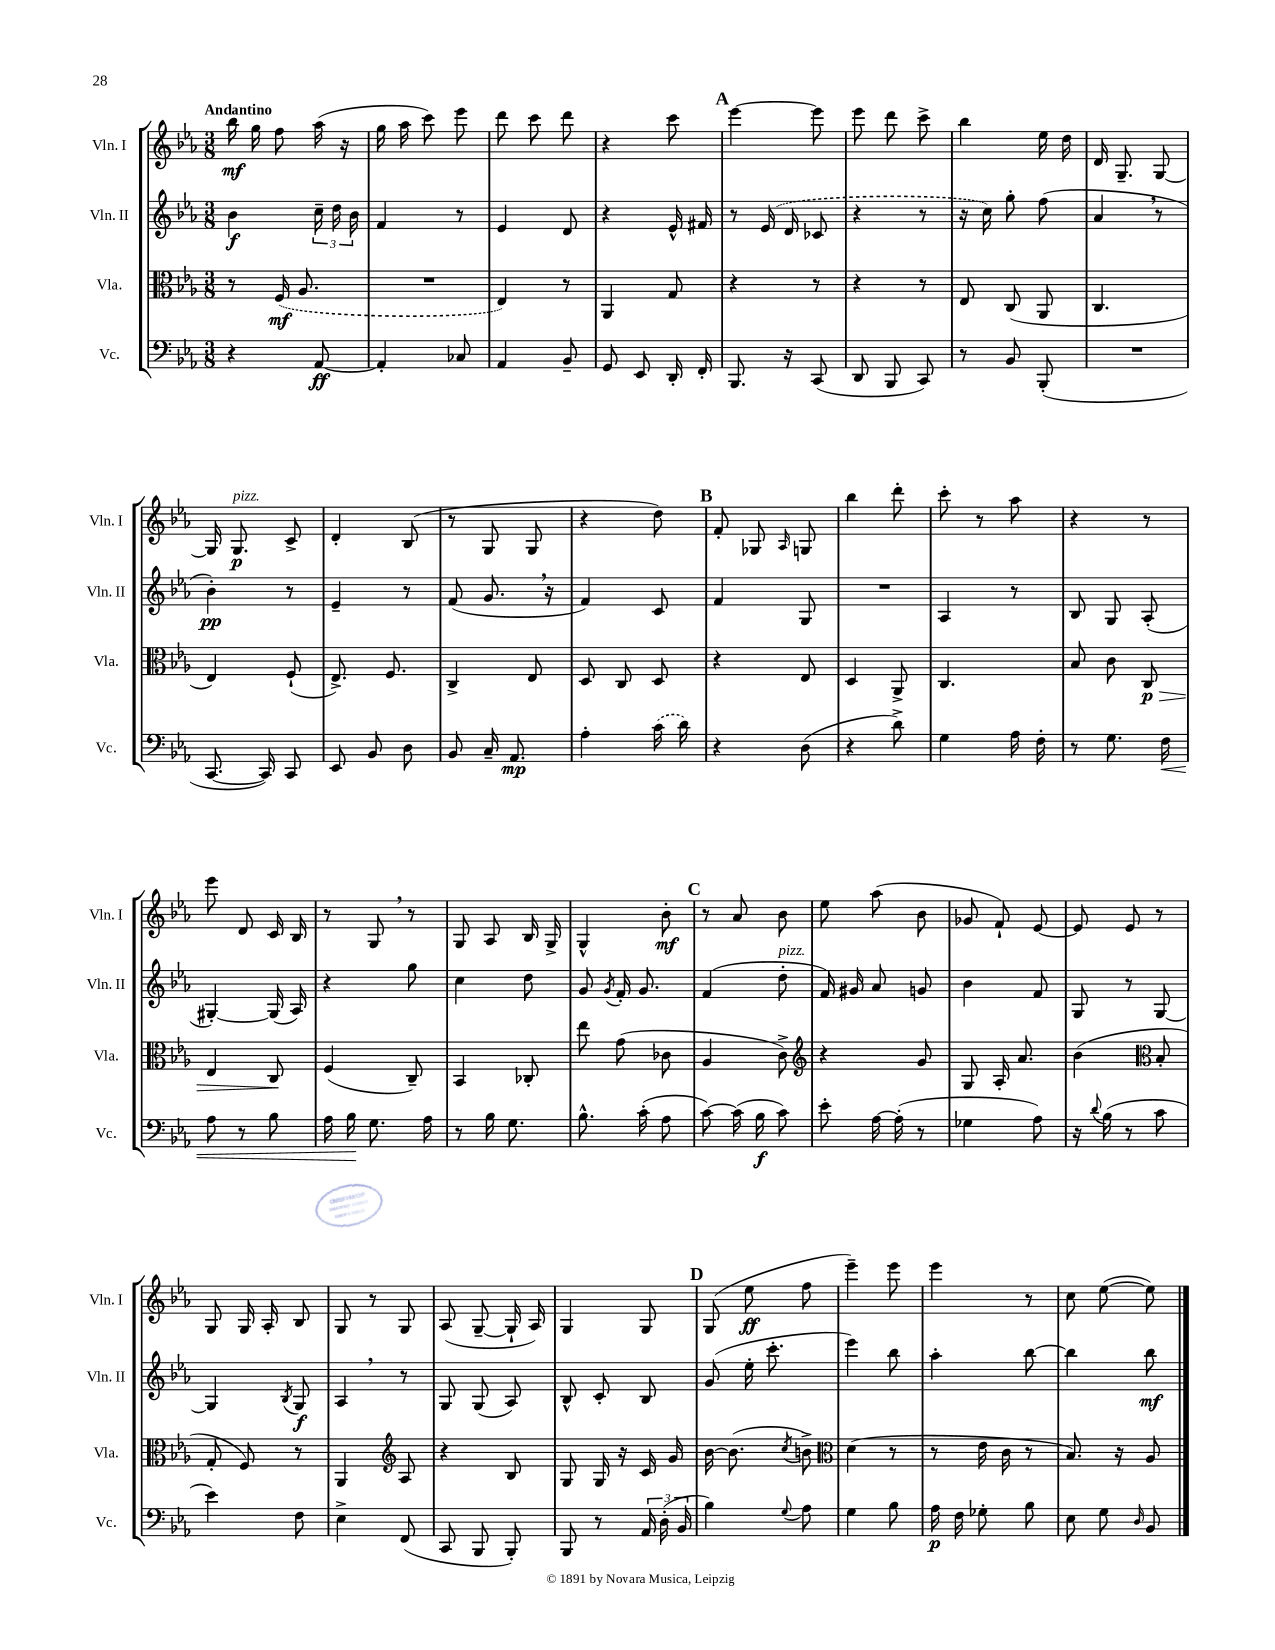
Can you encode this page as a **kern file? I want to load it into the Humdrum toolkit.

**kern	**dynam	**kern	**dynam	**kern	**dynam	**kern	**dynam
*part4	*part4	*part3	*part3	*part2	*part2	*part1	*part1
*staff4	*staff4	*staff3	*staff3	*staff2	*staff2	*staff1	*staff1
*I"Vc.	*	*I"Vla.	*	*I"Vln. II	*	*I"Vln. I	*
*I'Vc.	*	*I'Vla.	*	*I'Vln. II	*	*I'Vln. I	*
*clefF4	*	*clefC3	*	*clefG2	*	*clefG2	*
*k[b-e-a-]	*	*k[b-e-a-]	*	*k[b-e-a-]	*	*k[b-e-a-]	*
*M3/8	*	*M3/8	*	*M3/8	*	*M3/8	*
=1	=1	=1	=1	=1	=1	=1	=1
!	!	!	!	!	!	!LO:TX:a:B:t=Andantino	!
4r	.	8r	.	4b-\	f	16bb-\	mf
.	.	.	.	.	.	16gg\	.
.	.	(16F/	mf	.	.	8ff\	.
.	.	8.A-/	.	.	.	.	.
[8AA-/	ff	.	.	24cc~\	.	(16aa-\	.
.	.	.	.	24dd\	.	.	.
.	.	.	.	.	.	16r	.
.	.	.	.	24b-\	.	.	.
=2	=2	=2	=2	=2	=2	=2	=2
4AA-'/]	.	4.r	.	4f/	.	16gg\	.
.	.	.	.	.	.	16aa-\	.
.	.	.	.	.	.	8ccc\)	.
8C-X/	.	.	.	8r	.	8eee-\	.
=3	=3	=3	=3	=3	=3	=3	=3
4AA-/	.	4E-/)	.	4e-/	.	8ddd\	.
.	.	.	.	.	.	8ccc\	.
8BB-~/	.	8r	.	8d/	.	8ddd\	.
=4	=4	=4	=4	=4	=4	=4	=4
8GG/	.	4AA-/	.	4r	.	4r	.
8EE-/	.	.	.	.	.	.	.
16DD'/	.	8G/	.	16e-^^/	.	8ccc\	.
16FF'/	.	.	.	16f#X/	.	.	.
!!LO:REH:place=s1:t=A
=5	=5	=5	=5	=5	=5	=5	=5
8.BBB-/	.	4r	.	8r	.	[4eee-\	.
.	.	.	.	(16e-/	.	.	.
16r	.	.	.	16d/	.	.	.
(8CC/	.	8r	.	8c-X/	.	8eee-\]	.
=6	=6	=6	=6	=6	=6	=6	=6
8DD/	.	4r	.	4r	.	8eee-\	.
8BBB-/	.	.	.	.	.	8ddd\	.
8CC/)	.	8r	.	8r	.	8ccc^\	.
=7	=7	=7	=7	=7	=7	=7	=7
8r	.	8E-/	.	16r	.	4bb-\	.
.	.	.	.	16cc\)	.	.	.
8BB-/	.	(8C/	.	8gg'\	.	.	.
(8BBB-'/	.	8AA-/	.	(8ff\	.	16ee-\	.
.	.	.	.	.	.	16dd\	.
=8	=8	=8	=8	=8	=8	=8	=8
4.r	.	4.C/	.	4a-,/	.	16d/	.
.	.	.	.	.	.	8.G~/	.
.	.	.	.	8r	.	[8G/	.
!!LO:LB:g=z
=9	=9	=9	=9	=9	=9	=9	=9
[8.CC/	.	4E-/)	.	4b-'\)	pp	16G/]	.
!	!	!	!	!	!	!LO:TX:a:i:t=pizz.	!
.	.	.	.	.	.	8.G/	p
16CC/])	.	.	.	.	.	.	.
8CC/	.	(8F`/	.	8r	.	8c^/	.
=10	=10	=10	=10	=10	=10	=10	=10
8EE-/	.	8.E-^/)	.	4e-~/	.	4d'/	.
8BB-/	.	.	.	.	.	.	.
.	.	8.F/	.	.	.	.	.
8D\	.	.	.	8r	.	(8B-/	.
=11	=11	=11	=11	=11	=11	=11	=11
8BB-/	.	4C^/	.	(8f/	.	8r	.
16C~/	.	.	.	8.g,/	.	8G/	.
8.AA-/	mp	.	.	.	.	.	.
.	.	8E-/	.	.	.	8G/	.
.	.	.	.	16r	.	.	.
=12	=12	=12	=12	=12	=12	=12	=12
4A-'\	.	8D/	.	4f/)	.	4r	.
.	.	8C/	.	.	.	.	.
(16c\	.	8D/	.	8c/	.	8dd\)	.
16d\)	.	.	.	.	.	.	.
!!LO:REH:place=s1:t=B
=13	=13	=13	=13	=13	=13	=13	=13
4r	.	4r	.	4f/	.	8f'/	.
.	.	.	.	.	.	8G-X/	.
.	.	.	.	.	.	16qqA-/	.
(8D\	.	8E-/	.	8G/	.	8Gn/	.
=14	=14	=14	=14	=14	=14	=14	=14
4r	.	4D/	.	4.r	.	4bb-\	.
8d^\)	.	8AA-^/	.	.	.	8ddd'\	.
=15	=15	=15	=15	=15	=15	=15	=15
4G\	.	4.C/	.	4A-/	.	8ccc'\	.
.	.	.	.	.	.	8r	.
16A-\	.	.	.	8r	.	8aa-\	.
16F'\	.	.	.	.	.	.	.
=16	=16	=16	=16	=16	=16	=16	=16
8r	.	8B-/	.	8B-/	.	4r	.
8.G\	.	8c\	.	8G/	.	.	.
!	!	!	!LO:HP:b	!	!	!	!
.	.	8C/	> p	(8A-'/	.	8r	.
!	!LO:HP:b	!	!	!	!	!	!
16F\	<	.	.	.	.	.	.
!!LO:LB:g=z
=17	=17	=17	=17	=17	=17	=17	=17
8A-\	.	4E-/	.	[4G#X'/)	.	8eee-\	.
8r	.	.	.	.	.	8d/	.
8B-\	.	8C/	.	(16G#/]	.	16c/	.
.	.	.	.	16A-/)	.	16B-/	.
.	.	.	]	.	.	.	.
=18	=18	=18	=18	=18	=18	=18	=18
16A-\	.	(4F/	.	4r	.	8r	.
16B-\	.	.	.	.	.	.	.
8.G\	[	.	.	.	.	8G,/	.
.	.	8C~/)	.	8gg\	.	8r	.
16A-\	.	.	.	.	.	.	.
=19	=19	=19	=19	=19	=19	=19	=19
8r	.	4BB-/	.	4cc\	.	8G/	.
16B-\	.	.	.	.	.	8A-/	.
8.G\	.	.	.	.	.	.	.
.	.	8C-X'/	.	8dd\	.	16B-/	.
.	.	.	.	.	.	16G^/	.
=20	=20	=20	=20	=20	=20	=20	=20
8.B-^^\	.	8ee-\	.	8g/	.	4G^^/	.
.	.	.	.	8qg/	.	.	.
.	.	(8g\	.	16f'/	.	.	.
(16c'\	.	.	.	8.g/	.	.	.
8A-\	.	8c-X\	.	.	.	8b-'\	mf
!!LO:REH:place=s1:t=C
=21	=21	=21	=21	=21	=21	=21	=21
[8c\)	.	4A-/	.	(4f/	.	8r	.
(16c\]	.	.	.	.	.	8a-/	.
16B-\	f	.	.	.	.	.	.
!	!	!	!	!LO:TX:a:i:t=pizz.	!	!	!
8c\)	.	8c^\)	.	8dd'\	.	8b-\	.
=22	=22	=22	=22	=22	=22	=22	=22
*	*	*clefG2	*	*	*	*	*
8e-'\	.	4r	.	16f/)	.	8ee-\	.
.	.	.	.	16g#X/	.	.	.
[16A-\	.	.	.	8a-/	.	(8aa-\	.
(16A-'\]	.	.	.	.	.	.	.
8r	.	8g/	.	8gn/	.	8b-\	.
=23	=23	=23	=23	=23	=23	=23	=23
4G-X\	.	8G/	.	4b-\	.	8g-X/	.
.	.	16A-'/	.	.	.	8f`/)	.
.	.	8.a-/	.	.	.	.	.
8A-\)	.	.	.	8f/	.	[8e-/	.
=24	=24	=24	=24	=24	=24	=24	=24
16r	.	(4b-\	.	8G/	.	8e-/]	.
8qqd/	.	.	.	.	.	.	.
(16B-\	.	.	.	.	.	.	.
8r	.	.	.	8r	.	8e-/	.
*	*	*clefC3	*	*	*	*	*
8c\	.	8B-'/	.	[8G/	.	8r	.
!!LO:LB:g=z
=25	=25	=25	=25	=25	=25	=25	=25
4e-\)	.	8G'/	.	4G/]	.	8G/	.
.	.	8F/)	.	.	.	16G/	.
.	.	.	.	.	.	16A-'/	.
.	.	.	.	8qB-/	.	.	.
8F\	.	8r	.	8G/	f	8B-/	.
=26	=26	=26	=26	=26	=26	=26	=26
4E-^\	.	4AA-/	.	4A-,/	.	8G/	.
.	.	.	.	.	.	8r	.
*	*	*clefG2	*	*	*	*	*
(8FF/	.	8A-/	.	8r	.	8G/	.
=27	=27	=27	=27	=27	=27	=27	=27
8CC/	.	4r	.	8G/	.	(8A-/	.
8BBB-/	.	.	.	(8G/	.	[8G~/	.
8BBB-'/)	.	8B-/	.	8A-/)	.	16G`/]	.
.	.	.	.	.	.	16A-/)	.
=28	=28	=28	=28	=28	=28	=28	=28
8BBB-/	.	8G/	.	8B-^^/	.	4G/	.
8r	.	16G/	.	8c'/	.	.	.
.	.	16r	.	.	.	.	.
24AA-/	.	16c/	.	8B-/	.	8G/	.
(24D'\	.	.	.	.	.	.	.
.	.	16g/	.	.	.	.	.
24BB-/	.	.	.	.	.	.	.
!!LO:REH:place=s1:t=D
=29	=29	=29	=29	=29	=29	=29	=29
4B-\)	.	[16b-\	.	(8g/	.	(8G/	.
.	.	(8.b-\]	.	.	.	.	.
.	.	.	.	16ee-'\	.	8ee-\	ff
.	.	.	.	8.ccc'\	.	.	.
8qqG/	.	8qcc/	.	.	.	.	.
8A-\	.	8bn^\)	.	.	.	8ff\	.
=30	=30	=30	=30	=30	=30	=30	=30
*	*	*clefC3	*	*	*	*	*
4G\	.	(4d\	.	4eee-\)	.	4eee-~\)	.
8B-\	.	8r	.	8bb-\	.	8eee-\	.
=31	=31	=31	=31	=31	=31	=31	=31
16A-\	p	8r	.	4aa-'\	.	4eee-\	.
16F\	.	.	.	.	.	.	.
8G-X'\	.	16e-\	.	.	.	.	.
.	.	16c\	.	.	.	.	.
8B-\	.	8r	.	[8bb-\	.	8r	.
=32	=32	=32	=32	=32	=32	=32	=32
8E-\	.	8.B-/)	.	4bb-\]	.	8cc\	.
8G\	.	.	.	.	.	([8ee-\	.
.	.	16r	.	.	.	.	.
16qqD/	.	.	.	.	.	.	.
8BB-/	.	8A-/	.	8bb-\	mf	8ee-\])	.
==	==	==	==	==	==	==	==
*-	*-	*-	*-	*-	*-	*-	*-
